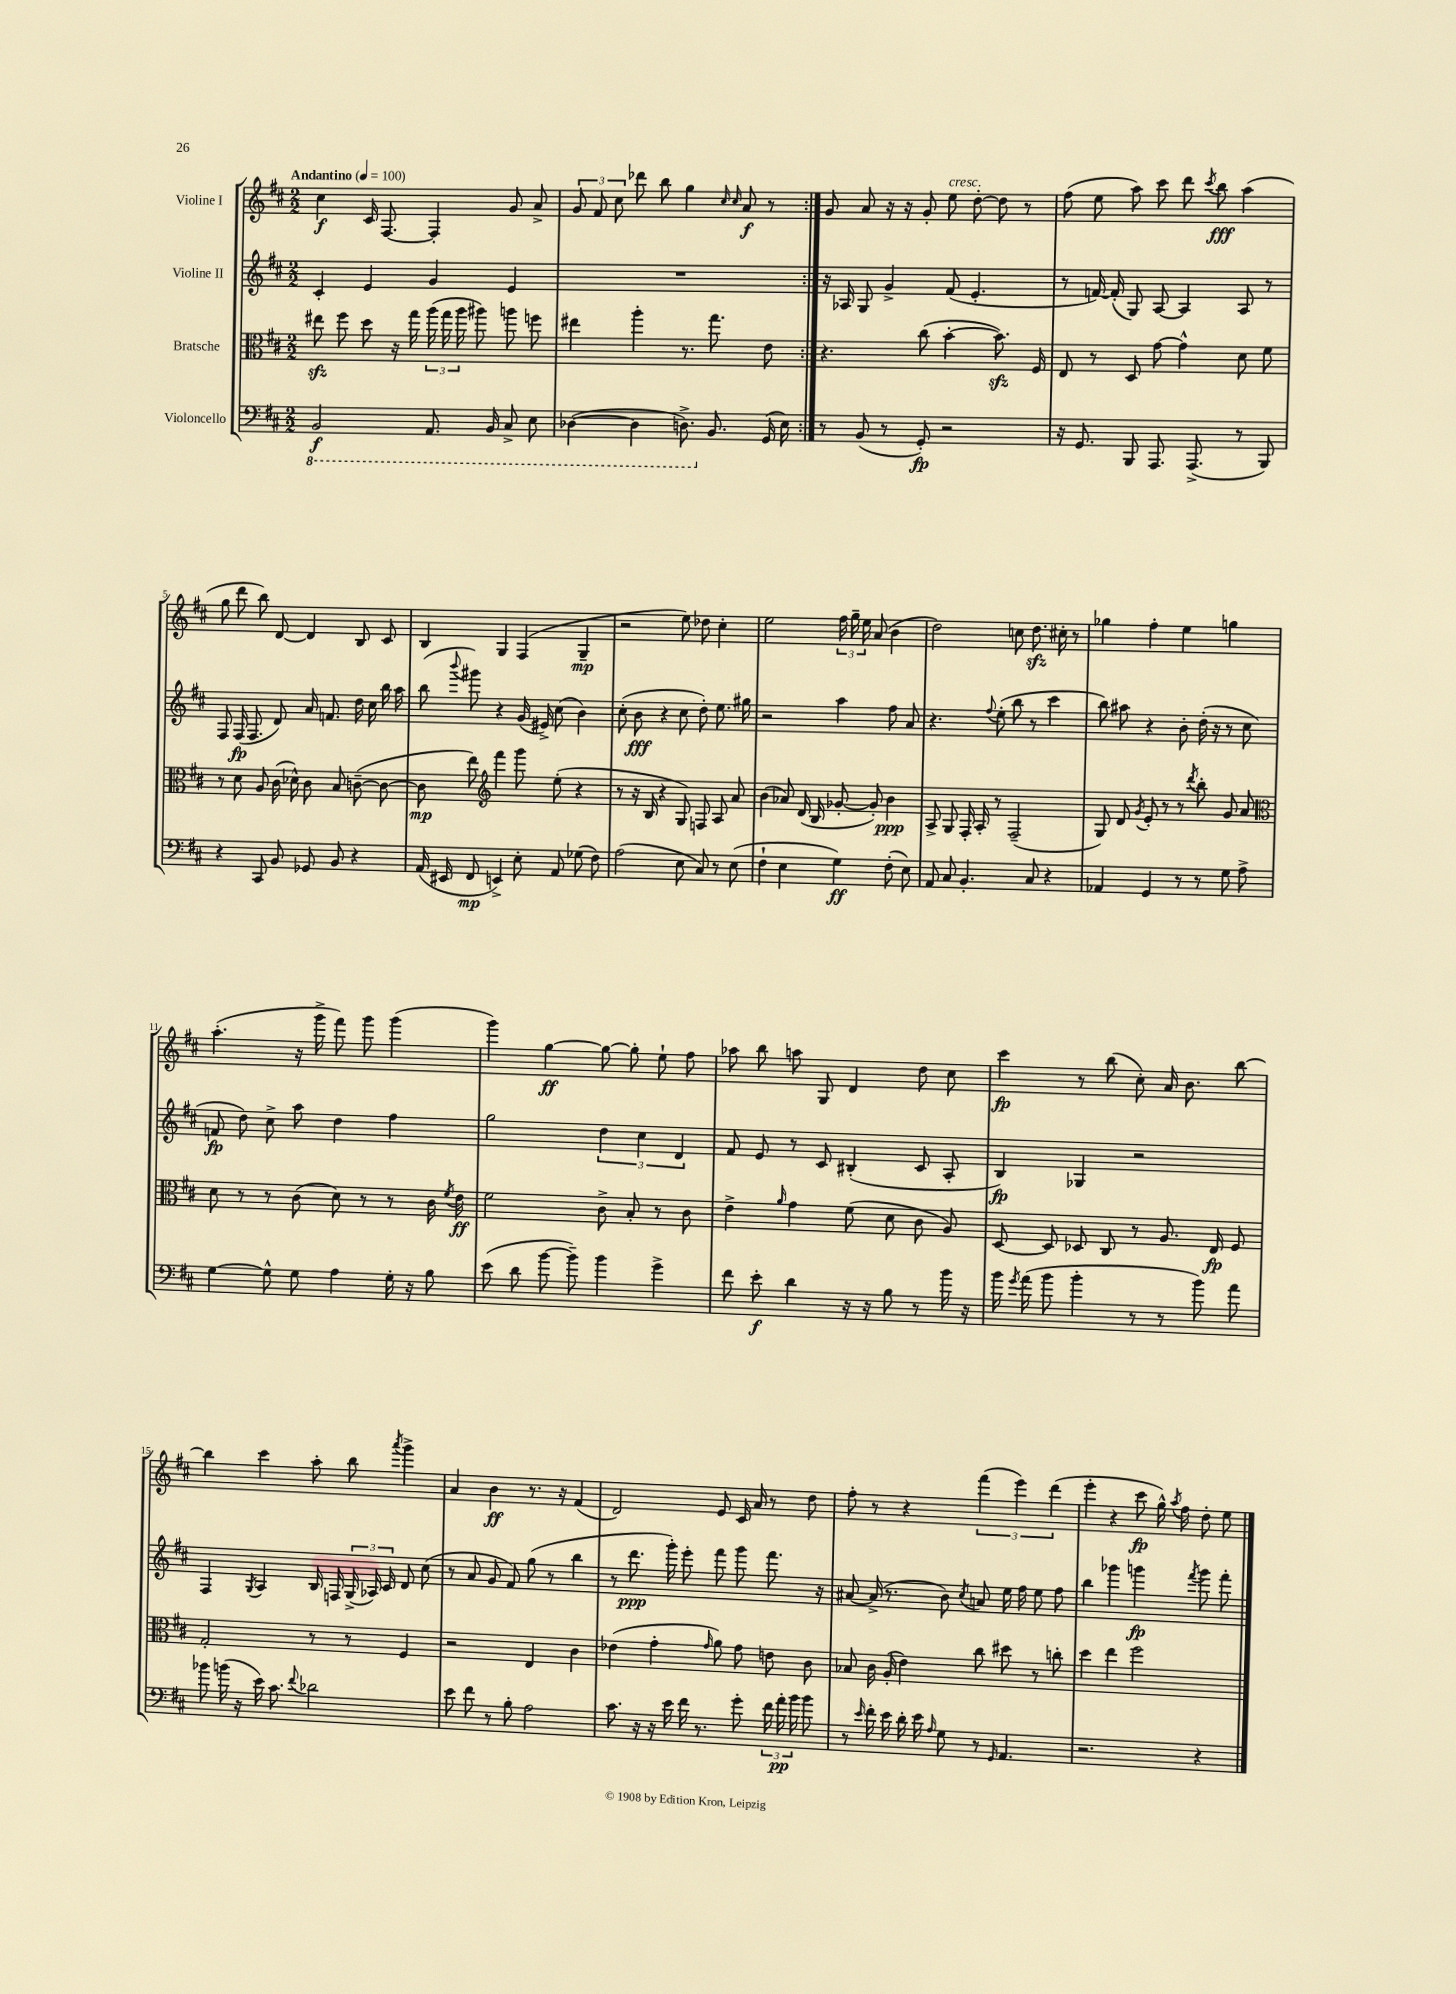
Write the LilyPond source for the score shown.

<<
\new StaffGroup <<
\new Staff = "s0" \with { instrumentName = "Violine I" } {
    \clef treble \key d \major \numericTimeSignature \time 2/2 \tempo "Andantino" 4 = 100
    \autoBeamOff \repeat volta 2 { cis''4\f cis'16 fis8.~ fis4-. g'8 a'8-> |
    \tuplet 3/2 { g'8 fis'8 cis''8 } des'''8 b''8 g''4 \grace { cis''16 cis''16 } a'8\f r8 | }
    g'8 a'8 r16 r16 g'8-. e''8^\markup { \italic "cresc." } d''8~-. d''8 r8 |
    fis''8( e''8 a''8) cis'''8 d'''8 \acciaccatura { cis'''8 } b''8\fff a''4( |
    g''8 d'''8 b''8) d'8~ d'4 b8 cis'8 |
    b4 g4 fis4( g4--\mp |
    r2 e''8) des''8 cis''4-. |
    e''2 \tuplet 3/2 { fis''16 g''16-- e''16 } a'8( b'4 |
    d''2) c''8 d''8.\sfz cis''16-. r8 |
    ges''4 fis''4-. e''4 g''4 |
    a''4.-.( r16 g'''16-> fis'''8) g'''8 g'''4( |
    g'''4) g''4~\ff g''8~ g''8-. e''8-! fis''8 |
    aes''8 b''8 a''8 g8 d'4 d''8 cis''8 |
    cis'''4\fp r8 b''8( cis''8-.) a'16 b'8. b''8~ |
    b''4 cis'''4 a''8-. b''8 \acciaccatura { a'''8 } g'''4-> |
    a'4 b'4\ff r8. r16 fis'4( |
    d'2) e'8 cis'16 a'16 r8 d''8 |
    fis''8-. r8 r4 \tuplet 3/2 { fis'''4( e'''4) d'''4( } |
    e'''4-. r4 cis'''8\fp g''16-^) \acciaccatura { a''8 } fis''16 d''8-. e''8 \bar "|." |
}
\new Staff = "s1" \with { instrumentName = "Violine II" } {
    \clef treble \key d \major \numericTimeSignature \time 2/2
    \autoBeamOff \repeat volta 2 { cis'4-. e'4 g'4 e'4 |
    R1 | }
    r16 aes16 g8 g'4-> fis'8( e'4.-. |
    r8 f'16~) f'16-.( g8) a8~ a4 a8 r8 |
    fis8 fis16\fp( fis8. d'8) a'16 f'8. d''16 cis''16 b''16 a''16 |
    b''8( \appoggiatura { b'''8 } gis'''8) r4 g'16( eis'16->) cis''8( b'4) |
    cis''8-.( b'8\fff r4 cis''8 d''8-.) e''8. gis''16 |
    r2 a''4 fis''8 a'8 |
    r4. \appoggiatura { fis''8 } e''8-.( b''8 r8 cis'''4 |
    b''8) ais''8 r4 b'8-. d''16-.( r16 r8 cis''8 |
    f'8\fp d''8) cis''8-> a''8 d''4 fis''4 |
    g''2 \tuplet 3/2 { d''4 cis''4 d'4 } |
    fis'8 e'8 r8 cis'8 bis4-.( cis'8 a8-. |
    b4\fp) ges4 r2 |
    fis4 \acciaccatura { g8 } a4 b16 f16 \tuplet 3/2 { g16->( aes16) cis'16 } d'8 cis''8( |
    r8 a'8 g'8 fis'8) g''8( r8 b''4 |
    r8 d'''8.\ppp g'''16-.) e'''8-. fis'''8 g'''8 fis'''8. r16 |
    ais'8~ ais'16->( r8. b'8) \acciaccatura { cis''8 } a'8 e''16 fis''16 e''8 fis''8 |
    b''4 ges'''4 g'''4\fp \acciaccatura { fis'''8 } g'''8 fis'''8-. \bar "|." |
}
\new Staff = "s2" \with { instrumentName = "Bratsche" } {
    \clef alto \key d \major \numericTimeSignature \time 2/2
    \autoBeamOff \repeat volta 2 { eis''8\sfz fis''8 d''8 r16 g''16 \tuplet 3/2 { a''16( g''16 a''16 } ais''8) a''8 f''8 |
    eis''4 a''4-. r8. g''8. e'8 | }
    r4. cis''8( b'4~-. b'8.\sfz) fis16 |
    e8 r8 d8 g'8~ g'4-^ d'8 fis'8 |
    r8 d'8 a8 cis'16( des'16-^) cis'8 b8 c'8~--( c'8~ |
    c'8\mp e''8) \clef treble fis'''4 g'''8 e''8-.( r4 |
    r8 r16 b16 r4 g8) f8 a8 a'8 |
    b'4( aes'8) d'16( b16 ges'8~-. ges'8-.) b'4\ppp |
    a8-> g8 fis16-. a16-. r8 fis2--( |
    g8) d'8 \acciaccatura { g'8 } e'8-. r8 r8 \acciaccatura { d'''8 } b''8-. g'8 a'8 |
    \clef alto d'8 r8 r8 cis'8( d'8) r8 r8 cis'16 \acciaccatura { fis'8 } e'16\ff |
    fis'2 cis'8-> b8-. r8 cis'8 |
    e'4-> \grace { a'16 } g'4 fis'8( d'8 cis'8 a8) |
    d8~ d8 des8 cis8 r8 a8. e16\fp fis8 |
    g2-. r8 r8 fis4 |
    r2 e4 cis'4 |
    ees'4( g'4-. \grace { g'16 } a'8) g'8 e'8 cis'8 |
    bes8 cis'16 a16-.( e'4) cis''8 dis''8 r8 c''8-. |
    d''4 e''4 fis''2 \bar "|." |
}
\new Staff = "s3" \with { instrumentName = "Violoncello" } {
    \clef bass \key d \major \numericTimeSignature \time 2/2
    \autoBeamOff \repeat volta 2 { \ottava #-1 b,,2\f a,,8. b,,16 cis,8-> e,8 |
    des,4~( des,4 d,8.->) \ottava #0 b,8. g,16( e16) | }
    r8 b,8( r8 g,8-.\fp) r2 |
    r16 g,8. b,,8 a,,8. a,,8.->( r8 b,,8) |
    r4 cis,8 b,8 ges,8 b,8 r4 |
    a,16( eis,16 fis,8\mp e,4->) e8-. a,8 ges8( fis8) |
    a2( e8 cis8) r8 e8( |
    fis4-! e4 g4\ff) fis8-.( e8) |
    a,8 cis8 b,4.-. cis8 r4 |
    aes,4 g,4 r8 r8 g8 a8-> |
    g4~ g8-^ g8 a4 g16-. r16 b8 |
    e'8( d'8 b'8~ b'8--) b'4 g'4-> |
    fis'8 e'8-.\f d'4 r16 r16 b8 r8 b'16 r16 |
    b'16 \acciaccatura { g'8 } a'16( b'8 b'4-. r8 r8 b'8) a'8 |
    bes'8 b'16( r16 e'16) cis'8. \appoggiatura { fis'8 } des'2 |
    e'8 fis'8 r8 b8-. a2 |
    cis'8. r16 r16 e'16 fis'16 r8. g'8-. \tuplet 3/2 { fis'16 a'16-.\pp b'16 } b'8 |
    r8 \grace { e'16 } fis'16-. e'16 d'16-. e'16 \grace { a16 } g8 r8 \grace { g,16 } a,4. |
    r2. r4 \bar "|." |
}
>>
>>
